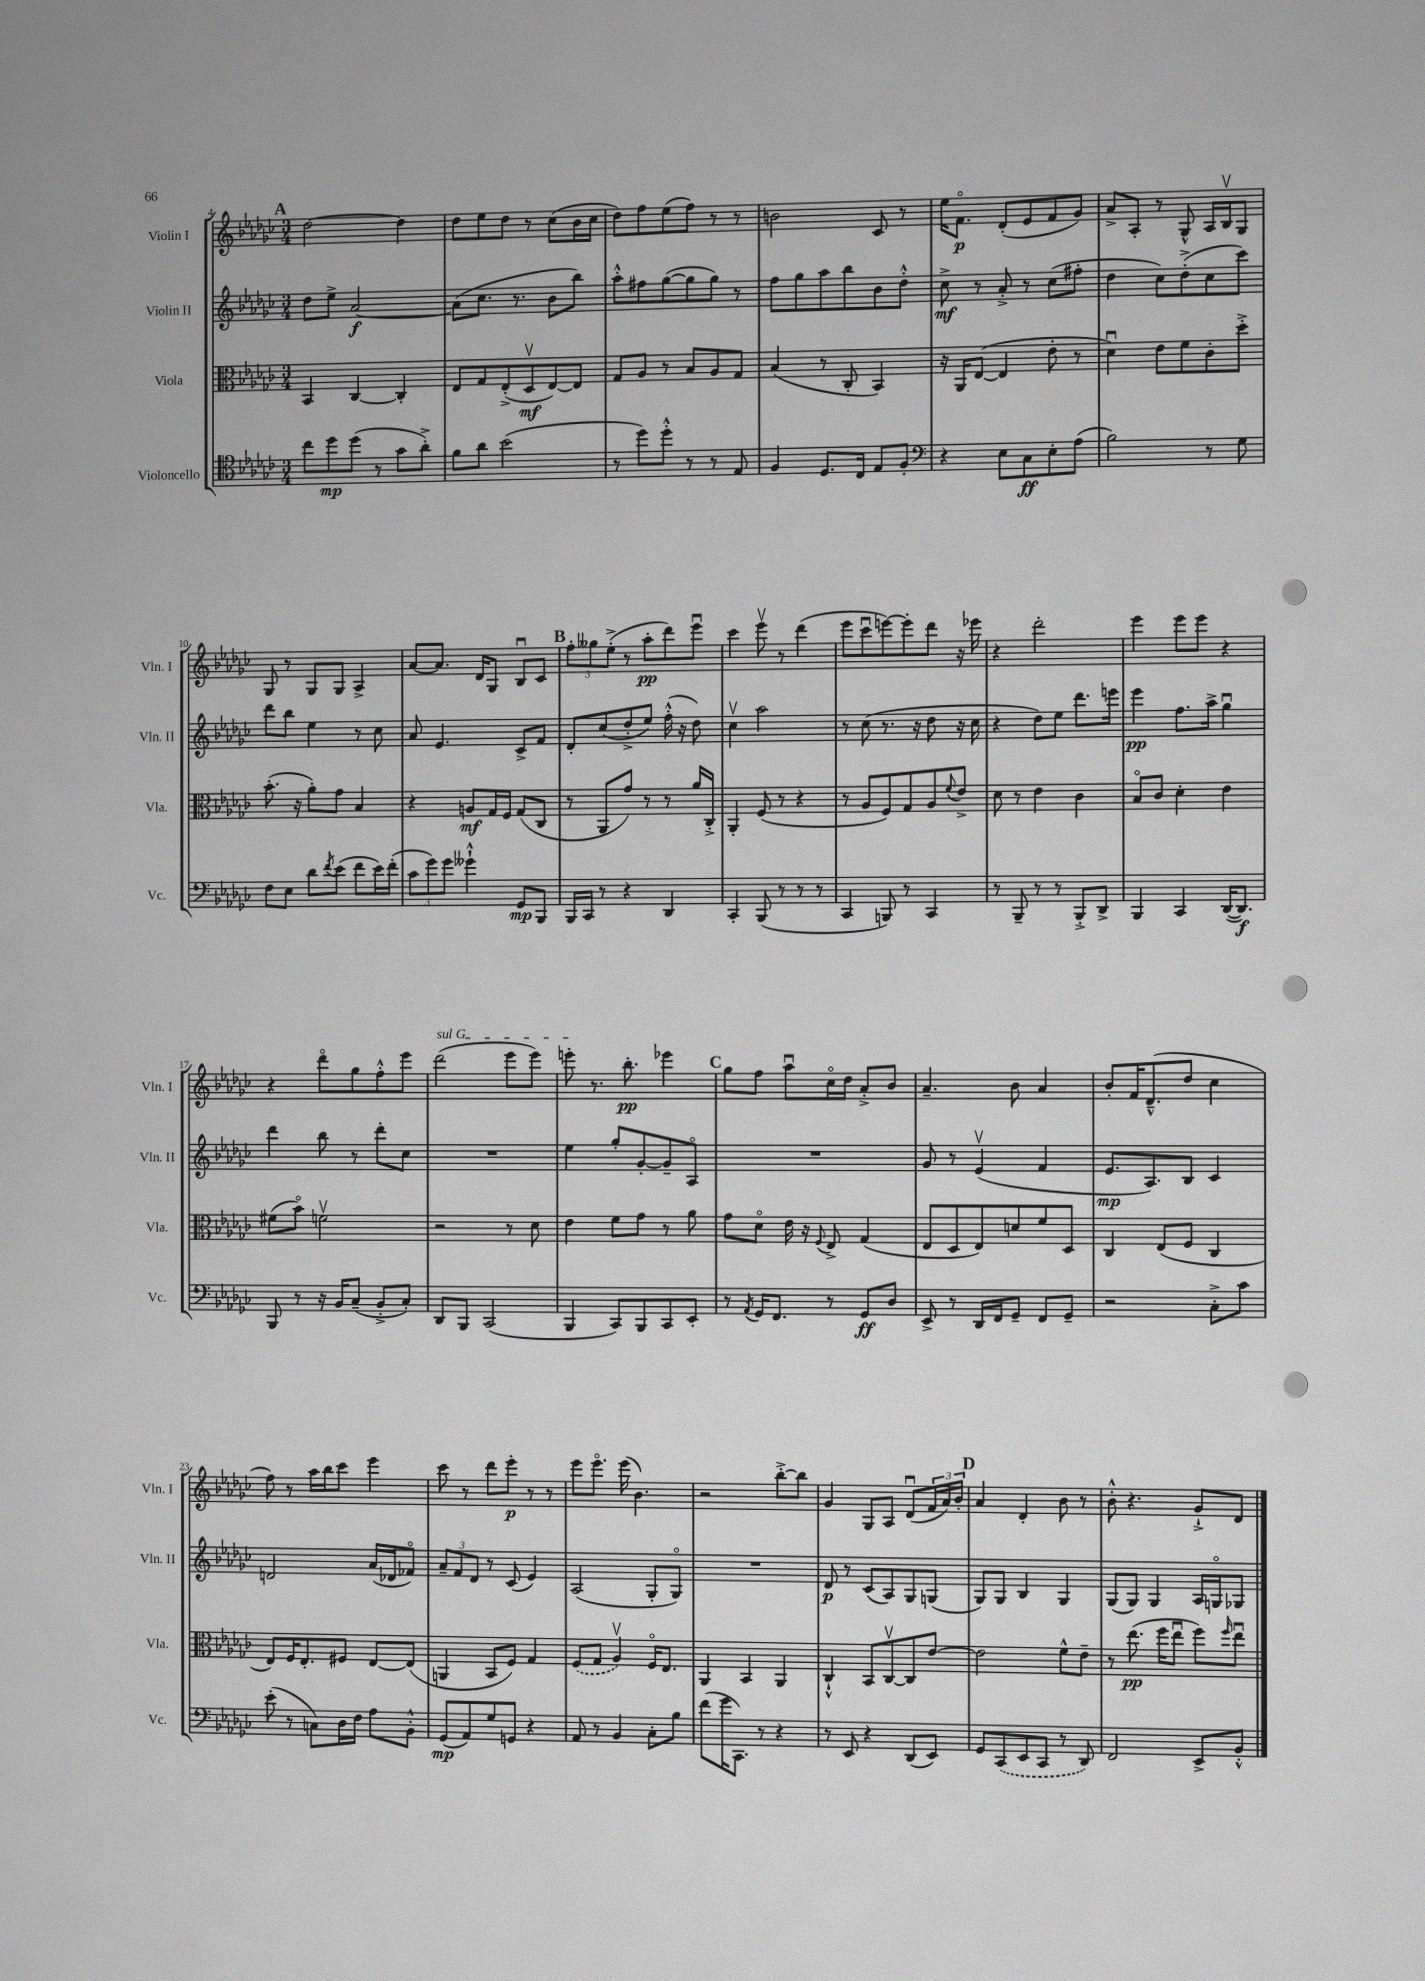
<<
\new StaffGroup <<
\new Staff = "s0" \with { instrumentName = "Violin I" shortInstrumentName = "Vln. I" } {
    \clef treble \key ges \major \numericTimeSignature \time 3/4
    \mark \markup { \bold "A" } des''2~ des''4 |
    des''8 ees''8 des''8 r8 ces''8( bes'16 ces''16 |
    des''8) f''8 ees''8( f''8) r8 r8 |
    b'2 ces'8 r8 |
    ees''16 f'8.\flageolet\p des'8-.( ees'8 f'8 ges'8) |
    aes'8-> aes8-. r8 ges8-^ aes16 bes16\upbow ges8 |
    ges8 r8 ges8 ges8 aes4-> |
    aes'8~ aes'8. des'16 ges8 bes8\downbow ces'8 |
    \mark \markup { \bold "B" } \tuplet 3/2 { f''8-. geses''8 ees''8-.->( } r8 aes''8-.\pp des'''8) ees'''8\downbow |
    ces'''4 ees'''8\upbow r8 des'''4( |
    ees'''8 ces'''8\downbow e'''8~) e'''8-. des'''8 r16 ees'''16 |
    r4 des'''2-. |
    ees'''4 ees'''8 ees'''8 r4 |
    r4 des'''8\flageolet ges''8 f''8-.-^ ees'''8 |
    \once \override TextSpanner.bound-details.left.text = \markup { \italic "sul G" } des'''2\startTextSpan( ees'''8 ees'''8) |
    e'''8-.\stopTextSpan r8. bes''8.-.\pp ees'''4 |
    \mark \markup { \bold "C" } ges''8 f''8 aes''8\downbow ces''16\flageolet des''16 aes'8-.-> bes'8 |
    aes'4.-- bes'8 aes'4 |
    bes'8-. f'16 des'8.---^( des''8 ces''4 |
    f''8) r8 aes''16 bes''16 ces'''8 ees'''4 |
    ces'''8 r8 des'''8 ees'''8-.\p r8 r8 |
    ees'''8 ees'''8.\flageolet ees'''16( bes'4.) |
    r2 bes''8~-.-> bes''8 |
    ges'4 ges8 aes8 des'8\downbow( \tuplet 3/2 { f'16 aes'16) bes'16-. } |
    \mark \markup { \bold "D" } aes'4 des'4-. bes'8 r8 |
    bes'8-.-^ r4. ges'8-!-> des'8 \bar "|." |
}
\new Staff = "s1" \with { instrumentName = "Violin II" shortInstrumentName = "Vln. II" } {
    \clef treble \key ges \major \numericTimeSignature \time 3/4
    \mark \markup { \bold "A" } des''8 ees''8-> aes'2~\f |
    aes'8( ces''8. r8. bes'8 bes''8) |
    aes''8-.-^ fis''8 ges''8~( ges''8 ges''8) r8 |
    f''8 ges''8 aes''8 bes''8 bes'8 des''8-.-^ |
    ces''8->\mf r8 aes'8-.-> r8 ces''8( fis''8-. |
    des''4 ces''8) des''8-.->( ces''8 ces'''8) |
    des'''8 bes''8 ees''4 r8 ces''8 |
    aes'8 ees'4. ces'8-> f'8 |
    \mark \markup { \bold "B" } des'8-. ces''8( des''8-.-> ees''8) f''16-.-^( r16 des''8) |
    ces''4\upbow aes''2 |
    r8 ces''8( r8. r16 des''8 r16 ces''16 |
    r4 des''8) ees''8 des'''8. e'''16 |
    ees'''4\pp f''8. aes''16-> ges''4\downbow |
    des'''4 bes''8 r8 des'''8-. ces''8 |
    R2. |
    ees''4 ges''8-. ges'8~-. ges'8-- aes8\flageolet |
    \mark \markup { \bold "C" } R2. |
    ges'8 r8 ees'4\upbow( f'4 |
    ees'8.\mp aes8.) bes8 ces'4 |
    d'2 aes'16( des'16 fes'8\flageolet) |
    \tuplet 3/2 { aes'8-- f'8 des'8 } r8 ces'8( ees'4) |
    aes2( ges8-. ges8\flageolet) |
    R2. |
    des'8\p r8 ces'8( aes8) ges8 g8( |
    \mark \markup { \bold "D" } ges8) ges8 bes4 ges4 |
    ges8( ges8) ges4 aes16 g16\flageolet ges8 \bar "|." |
}
\new Staff = "s2" \with { instrumentName = "Viola" shortInstrumentName = "Vla." } {
    \clef alto \key ges \major \numericTimeSignature \time 3/4
    \mark \markup { \bold "A" } bes,4 ces4~ ces4-. |
    ees8 ges8 ees8-.->( des8\upbow\mf ees8~) ees8 |
    ges8 aes8 r8 bes8 aes8 ges8 |
    bes4( r8 ces8-. bes,4) |
    r16 aes,16 ees8~( ees4 ees'8-. r8 |
    des'4\downbow) ees'8 f'8 ces'8-. des''8-.-> |
    bes'8.-.( r16 aes'8-.) ges'8 bes4 |
    r4 a8\mf ges16 f16 ges8( ces8 |
    \mark \markup { \bold "B" } r8 aes,8 ges'8) r8 r8 aes'16 ces16-.-> |
    aes,4-. f8( r8 r4 |
    r8 aes8 f8) ges8 aes8 \appoggiatura { f'8 } ees'8-> |
    des'8 r8 ees'4 ces'4 |
    bes8\flageolet ces'8 des'4-. ees'4 |
    fis'8( bes'8\flageolet) f'2\upbow |
    r2 r8 des'8 |
    ees'4 f'8 ges'8 r8 aes'8 |
    \mark \markup { \bold "C" } ges'8 des'8\flageolet ees'16 r16 \appoggiatura { f8 } ees8-> ges4( |
    ees8 des8 ees8) d'8 f'8 des8 |
    ces4 ees8( f8 ces4 |
    ees8) f16 ees8.-. fis8 ees8~ ees8( |
    a,4 bes,8 f8) ges4 |
    \once \slurDashed f8( ges8 aes4\upbow) f16\flageolet ees8. |
    aes,4 bes,4 aes,4 |
    ces4-!-^ bes,8 ces8~\upbow ces8 ees'8~ |
    \mark \markup { \bold "D" } ees'2 f'8-^ ees'8-- |
    r8 ees''8.\pp( f''16 ees''8\downbow f''8) \grace { f''16 } ees''8\downbow \bar "|." |
}
\new Staff = "s3" \with { instrumentName = "Violoncello" shortInstrumentName = "Vc." } {
    \clef tenor \key ges \major \numericTimeSignature \time 3/4
    \mark \markup { \bold "A" } ces''8 des''8\mp des''8( r8 ges'8 aes'8-.->) |
    f'8 aes'8 bes'2( |
    r8 des''8) des''8-.-^ r8 r8 ees8 |
    f4 des8. ces16 ees8 f8-. |
    \clef bass r4 ees8 ces8\ff ees8-. aes8( |
    bes2) r8 ges8 |
    f8 ees8 des'8 \acciaccatura { f'8 } ees'8( f'8 ees'16) f'16-.( |
    \tuplet 3/2 { ces'8 ges'8) ges'8 } geses'4-!-^ ges,8\mp bes,,8 |
    \mark \markup { \bold "B" } bes,,16 ces,16 r8 r4 des,4 |
    ces,4-. bes,,8( r8 r8 r8 |
    ces,4 b,,8) r8 ces,4 |
    r8 bes,,8-- r8 r8 bes,,8-.-> des,8-> |
    bes,,4 ces,4 des,16~( des,8.\f) |
    bes,,8 r8 r16 bes,16 ces8--( bes,8-.-> ces8-.) |
    des,8 bes,,8 ces,2( |
    bes,,4 ces,8) bes,,8 ces,8 ees,8-. |
    \mark \markup { \bold "C" } r8 \acciaccatura { aes,8 } ges,16 f,8. r8 ges,8\ff des8 |
    ees,8-> r8 des,16 f,16 ges,8-- f,8 ges,8-- |
    r2 ces8-.-> ces'8 |
    ees'8-.( r8 c8) des16 f16 aes8 bes,8-.-^ |
    ges,8\mp( aes,8) ges8 g,8 r4 |
    aes,8 r8 bes,4 ces8-. bes8 |
    f'8( ges'16 ces,8.) r8 r4 |
    r8 ees,8 r4 des,8( ees,8) |
    \mark \markup { \bold "D" } ges,8 \once \slurDashed ces,8( ees,8 ces,8 r8 des,8) |
    f,2 ees,8-> bes,8-.-^ \bar "|." |
}
>>
>>
\layout { \context { \Score currentBarNumber = #4 } }
